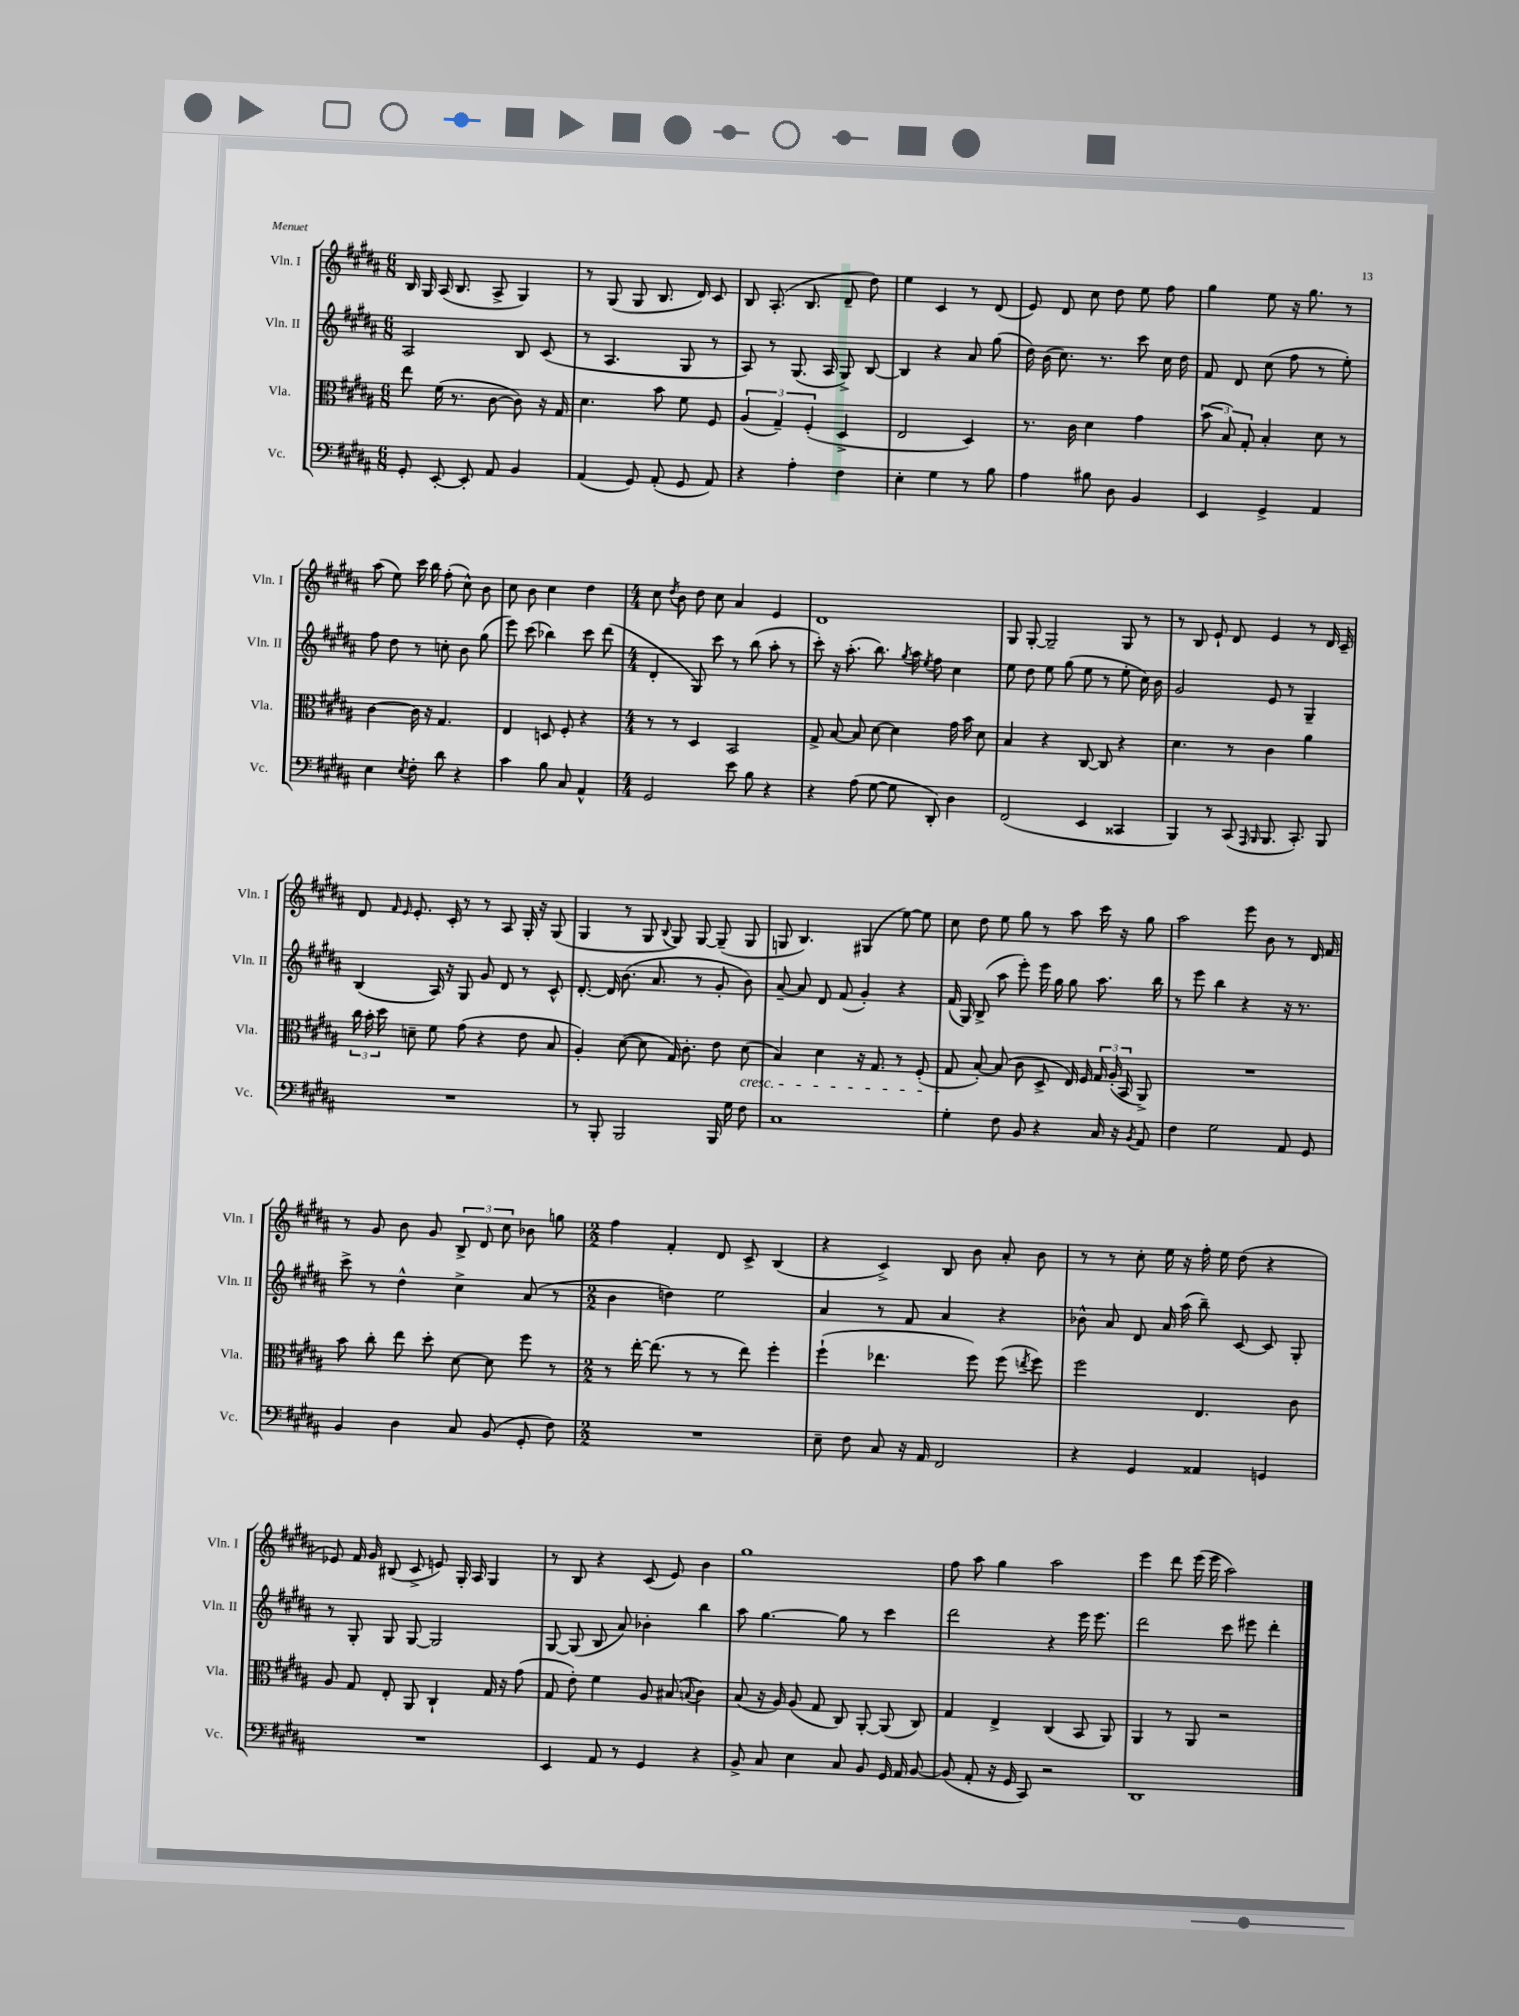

**kern	**kern	**kern	**kern
*part4	*part3	*part2	*part1
*staff4	*staff3	*staff2	*staff1
*I"Vc.	*I"Vla.	*I"Vln. II	*I"Vln. I
*I'Vc.	*I'Vla.	*I'Vln. II	*I'Vln. I
*clefF4	*clefC3	*clefG2	*clefG2
*k[f#c#g#d#a#]	*k[f#c#g#d#a#]	*k[f#c#g#d#a#]	*k[f#c#g#d#a#]
*M6/8	*M6/8	*M6/8	*M6/8
=78	=78	=78	=78
8GG#'/	8ee\	2A#/	16B/
.	.	.	16G#/
[8EE'/	(16f#\	.	(16A#/
.	8.r	.	8.B/
8EE'/]	.	.	.
8AA#/	[8c#\	.	8A#^/
4BB/	8c#\])	8B/	4G#/)
.	16r	(8c#/	.
.	16G#/	.	.
=79	=79	=79	=79
(4AA#/	4.d#\	8r	8r
.	.	4.A#/	(8G#/
8GG#/)	.	.	8G#/
(8AA#'/	8b\	.	8.B/
8GG#/	8f#\	8G#/	.
.	.	.	16d#/)
8AA#/)	8F#/	8r	8c#/
=80	=80	=80	=80
4r	(6A#/	8A#/)	8B/
.	.	8r	(8.A#'/
.	6G#~/)	.	.
4A#'\	.	(8.G#/	.
.	.	.	8.B/
.	(6F#'/	.	.
.	.	16A#/	.
4F#\	4D#^/	8G#^/)	8d#~/
.	.	[8B/	8dd#\)
=81	=81	=81	=81
4E'\	2E/	4B/]	4ee\
4G#\	.	4r	4c#/
8r	4D#/)	8a#/	8r
8B\	.	(8gg#\	(8d#/
=82	=82	=82	=82
4A#\	8.r	16dd#\)	8e/)
.	.	(16b\	.
.	.	8.cc#\)	8d#/
.	16c#\	.	.
8B#X\	4d#\	.	8cc#\
.	.	8.r	.
8D#\	.	.	8dd#\
4BB/	4g#\	8ccc#\	8ee\
.	.	16cc#\	8ff#\
.	.	16dd#\	.
=83	=83	=83	=83
4EE/	(12b\	8f#/	4gg#\
.	12B/)	.	.
.	.	8d#/	.
.	12G#'/	.	.
4GG#^/	4B'/	(8cc#\	8ee\
.	.	8ff#\	16r
.	.	.	8.gg#\
4AA#/	8d#\	8r	.
.	8r	8ee'\)	8r
!!LO:LB:g=z
=84	=84	=84	=84
4E\	[4c#\	8ff#\	(8aa#\
.	.	8dd#\	8ee\)
8qE/	.	.	.
8F#'\	16c#\]	8r	16ccc#\
.	16r	.	16bb\
8d#\	4.G#/	8ccn'\	(8ff#'\
4r	.	8b\	8cc#^^\)
.	.	(8gg#\	8b\
=85	=85	=85	=85
4c#\	4E/	8eee\)	8cc#\
.	.	(8ccc#\	8b\
8B\	8Dn/	4bb-X\)	4cc#\
8C#/	8F#'/	.	.
4AA#^^/	4r	8ccc#\	4dd#\
.	.	(8ddd#\	.
=86	=86	=86	=86
*M4/4	*M4/4	*M4/4	*M4/4
2GG#/	8r	4d#'/	8cc#\
.	.	.	8qdd#/
.	8r	.	8b\
.	4D#/	8G#/)	8dd#\
.	.	8ccc#\	8cc#\
8e\	2BB/	8r	4a#/
8B\	.	(8bb\	.
4r	.	8aa#'\	4e/
.	.	8r	.
=87	=87	=87	=87
4r	8G#^/	8ccc#'\)	1d#
.	[8B/	16r	.
.	.	(8.aa#'\	.
(8A#\	8B/]	.	.
[8G#\	[8d#\	8.bb\)	.
8G#\]	4d#\]	.	.
.	.	8qgg#/	.
.	.	16aa#\	.
.	.	8qee/	.
8DD#'/)	.	8ff#\	.
4D#\	16g#\	4cc#\	.
.	16b\	.	.
.	8d#\	.	.
=88	=88	=88	=88
(2FF#/	4B/	8ee\	8G#/
.	.	8dd#\	[8G#'/
.	4r	8ee\	2G#~/]
.	.	(8gg#\	.
4EE/	[8C#/	8ee\	.
.	8C#/]	8r	.
4CC##X/	4r	8ee'\	8G#/
.	.	16cc#\)	8r
.	.	16b\	.
=89	=89	=89	=89
4BBB/)	4.d#\	2g#/	8r
.	.	.	8B/
8r	.	.	8e`/
(8CC#/	8r	.	8d#/
16qqAAA#/	.	.	.
16qqBBB/	.	.	.
8.BBB/	4c#\	8e/	4e/
.	.	8r	.
8.CC#'/)	.	.	.
.	4a#\	4G#~/	8r
8BBB/	.	.	16d#/
.	.	.	16c#~/
!!LO:LB:g=z
=90	=90	=90	=90
1r	24cc#\	(4B/	8d#/
.	24b'\	.	.
.	24dd#\	.	.
.	.	.	16qqf#/
.	.	.	16qqe/
.	8dn~\	.	8.e'/
.	8f#\	16A#/)	.
.	.	16r	16c#'/
.	(8g#\	8G#/	8r
.	4r	8g#/	8r
.	.	8d#/	8A#/
.	8e\	8r	16G#'/
.	.	.	16r
.	8B/	8c#^^/	(8G#/
=91	=91	=91	=91
8r	4A#'/)	[8.d#'/	4G#/
8BBB'/	.	.	.
.	.	16d#/]	.
2BBB/	([8d#\	(8.b\	8r
.	8d#\]	.	8G#/
.	.	8.a#/	.
.	.	.	8qqB/
.	16G#/)	.	8G#/)
.	8.c#'\	.	.
.	.	8r	[8G#/
16BBB/	8e\	8g#'/	(8G#~/]
16G#\	.	.	.
!	!LO:TX:b:i:t=cresc.	!	!
8F#\	(8d#\	8b\)	8G#/
=92	=92	=92	=92
1C#	4B/)	[8a#~/	8Gn/
.	.	8a#/]	4.B/)
.	4d#\	8d#/	.
.	.	(8f#/	.
.	16r	4g#'/)	(4G#X/
.	8.G#/	.	.
.	8r	4r	[8ee\)
.	(8F#'/	.	8ee\]
=93	=93	=93	=93
4G#'\	8G#/	(16f#/	8cc#\
.	.	16G#/)	.
.	[8B'/)	(8B^/	8dd#\
8F#\	(8B/]	8aa#\	8ee\
8BB/	8c#\	8eee'\)	8gg#\
4r	8D#^/	16eee\	8r
.	.	16gg#\	.
.	16E/)	8gg#\	8aa#\
.	16F#/	.	.
16C#/	24G#/	8.aa#\	16ccc#\
.	(24A#'/	.	.
16r	.	.	16r
.	24BB/	.	.
8qBB/	.	.	.
8AA#/	8AA#^/)	.	8gg#\
.	.	16bb\	.
=94	=94	=94	=94
4F#\	1r	8r	2aa#\
.	.	8eee\	.
2G#\	.	4bb\	.
.	.	4r	8eee\
.	.	.	8b\
8AA#/	.	16r	8r
.	.	8.r	.
8GG#/	.	.	16d#/
.	.	.	16f#/
!!LO:LB:g=z
=95	=95	=95	=95
4BB/	8b\	8ccc#^\	8r
.	8cc#'\	8r	8g#/
4D#\	8ee\	4dd#^^\	8b\
.	8dd#'\	.	8g#/
8C#/	[8d#\	4cc#^\	12B^/
.	.	.	12d#/
(8BB/	8d#\]	.	.
.	.	.	12cc#\
8GG#'/	8ff#\	(8a#/	8b-X\
8F#\)	8r	8r	8ggn\
=96	=96	=96	=96
*M2/2	*M2/2	*M2/2	*M2/2
1r	8r	4b\	4ff#\
.	[16ee'\	.	.
.	(8.ee\]	.	.
.	.	4ddn\)	4f#'/
.	8r	.	.
.	8r	2ee\	8d#/
.	8ee\)	.	8c#^/
.	4ff#'\	.	(4B/
=97	=97	=97	=97
8E~\	(4ff#`\	4a#/	4r
8F#\	.	.	.
8C#/	4.ee-X\	8r	4c#^/)
16r	.	8f#/	.
16AA#/	.	.	.
2FF#/	.	4a#/	8B/
.	8ff#\)	.	8b\
.	(8ff#\	4r	8a#'/
.	8qeen/	.	.
.	8ff#\)	.	8b\
=98	=98	=98	=98
4r	2ff#\	8b-X^^\	8r
.	.	8a#/	8r
4GG#/	.	8d#/	8cc#'\
.	.	16a#/	16ee\
.	.	(16aa#\	16r
4AA##X/	4.E/	8bb~\)	16ff#'\
.	.	.	16ee\
.	.	[8c#/	(8dd#\
4GGn/	.	8c#/]	4r
.	8c#\	8G#'/	.
!!LO:LB:g=z
=99	=99	=99	=99
1r	8A#/	8r	8e-X/)
.	8G#/	8G#'/	16f#/
.	.	.	16g#/
.	8E'/	8G#/	(8B#X/
.	8AA#/	[8G#/	8c#^/
.	4C#`/	2G#/]	8en/)
.	.	.	16G#'/
.	.	.	16A#/
.	16G#/	.	4G#/
.	16r	.	.
.	(8g#\	.	.
=100	=100	=100	=100
4EE/	8G#/	[8G#/	8r
.	8e'\)	(8G#/]	8B/
8AA#/	4f#\	8B/	4r
8r	.	8a#/)	.
4GG#/	8A#/	4b-X'\	(8c#/
.	(8B#X/	.	8e/)
.	8qqBn/	.	.
4r	4c#\)	4bb\	4b\
=101	=101	=101	=101
8BB^/	(8B/	8aa#\	1gg#
8C#/	16r	[4.gg#\	.
.	16A#/)	.	.
4E\	(8A#/	.	.
.	8G#/	.	.
8C#/	8C#/)	8gg#\]	.
8BB/	[8AA#'/	8r	.
16GG#/	(8AA#/]	4ccc#\	.
16AA#/	.	.	.
[8BB/	8C#/)	.	.
=102	=102	=102	=102
(8BB/]	4G#/	2ddd#\	8ff#\
8AA#'/	.	.	8aa#\
16r	4E^/	.	4gg#\
16GG#/	.	.	.
8CC#/)	.	.	.
2r	(4C#/	4r	2aa#\
.	8BB/	16eee\	.
.	.	8.eee\	.
.	8AA#/)	.	.
=103	=103	=103	=103
1DD#	4AA#/	2ddd#\	4eee\
.	8r	.	8ddd#\
.	8AA#/	.	(16eee\
.	.	.	16eee\
.	2r	8ccc#\	2aa#\)
.	.	8eee#X\	.
.	.	4ddd#'\	.
==	==	==	==
*-	*-	*-	*-
